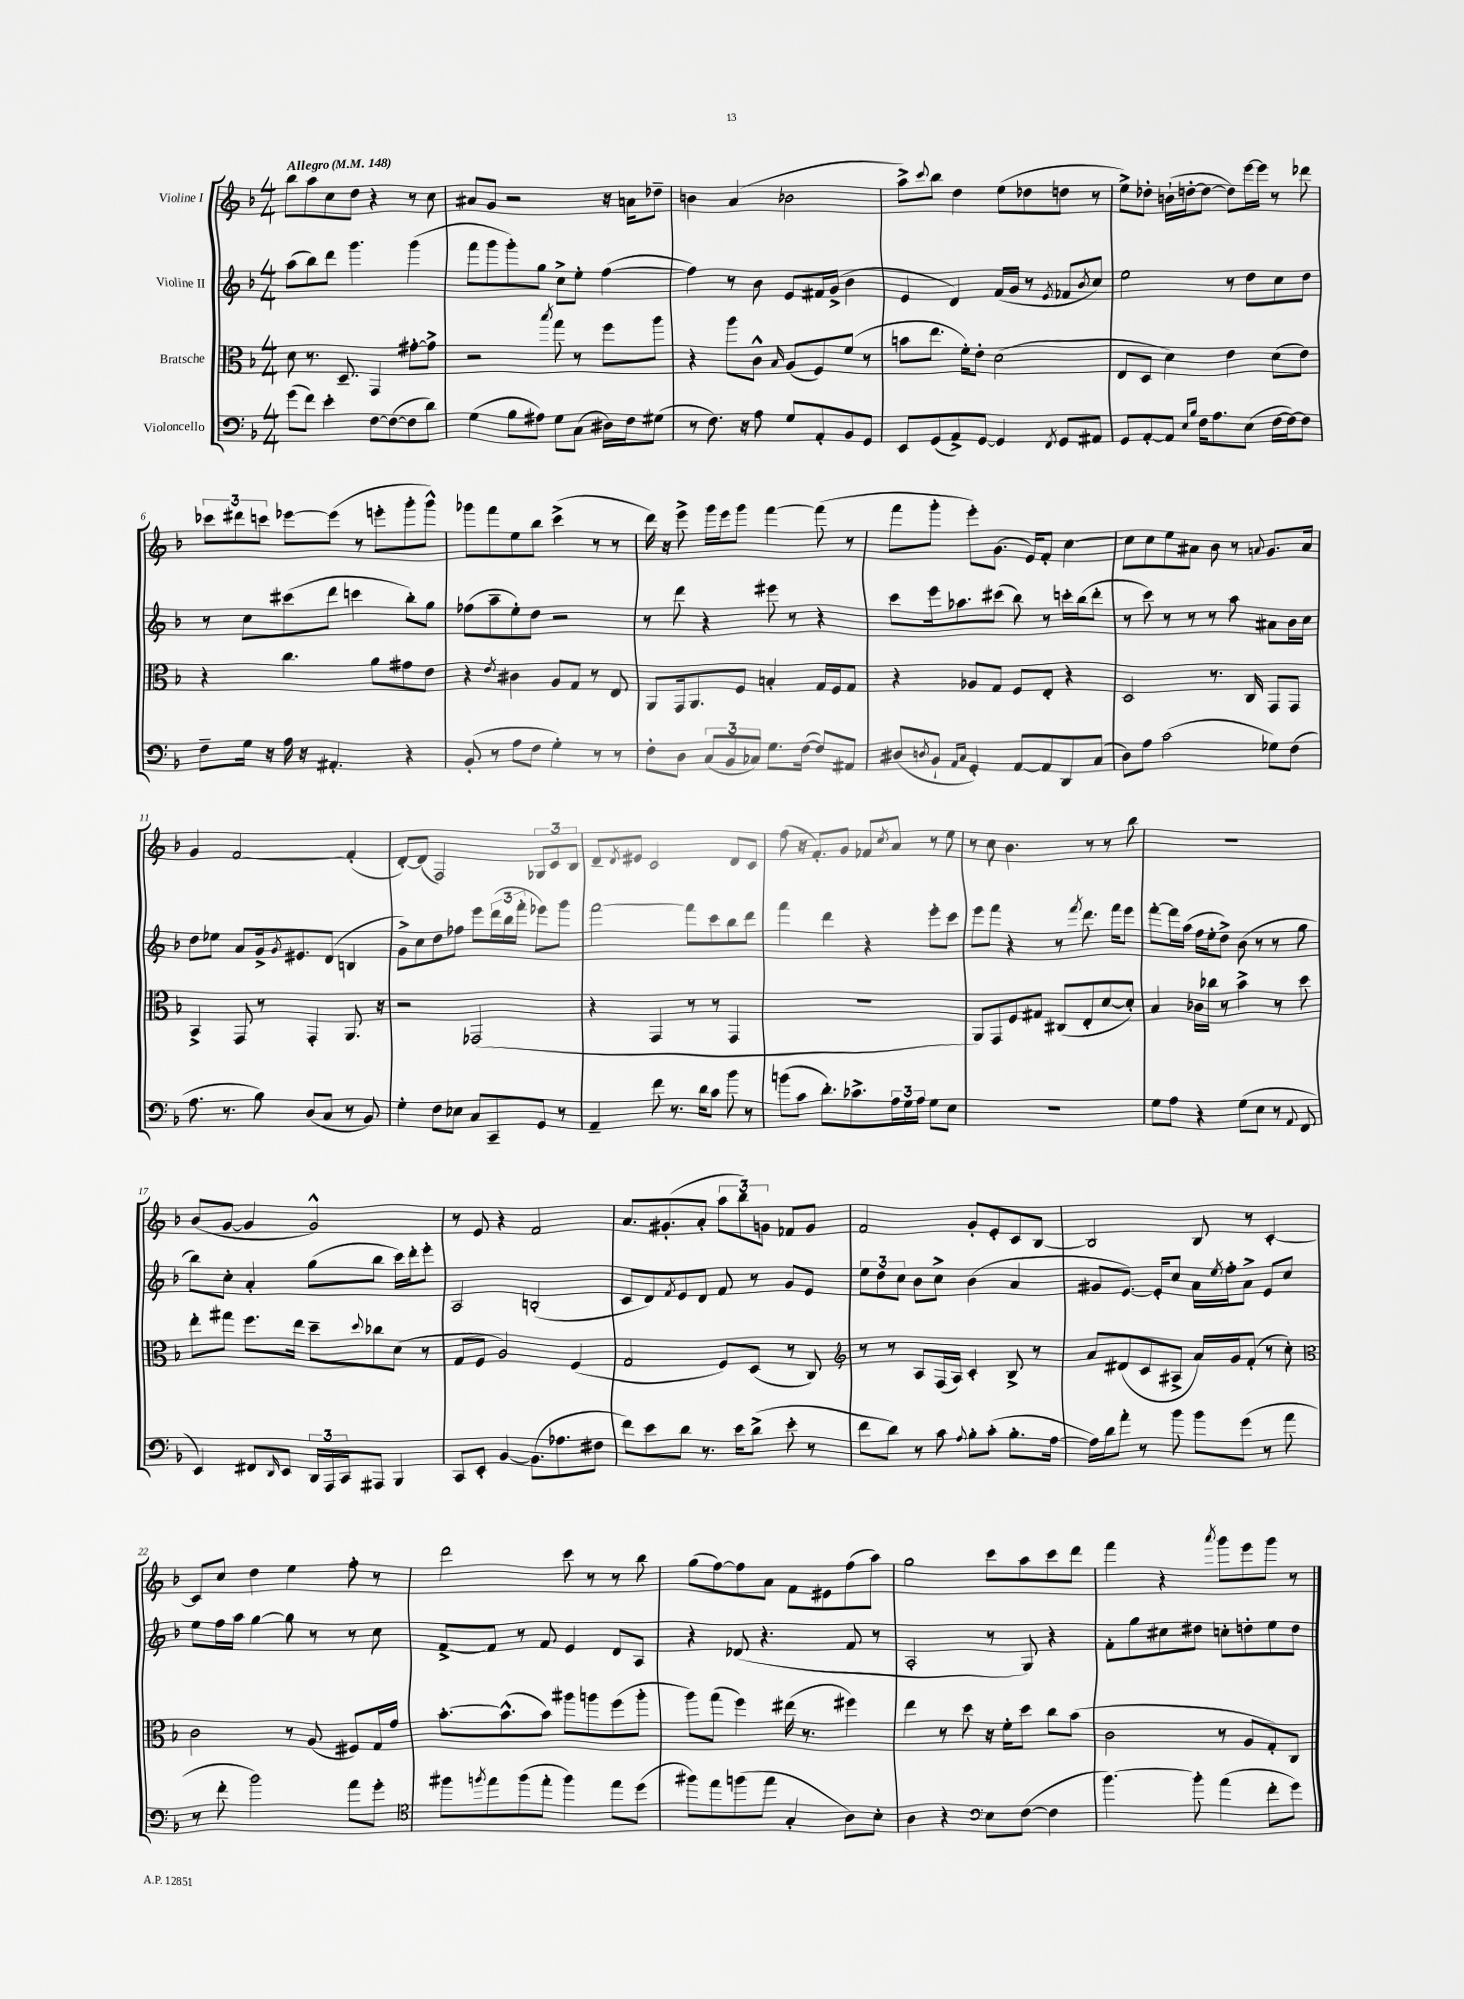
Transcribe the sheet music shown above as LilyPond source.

<<
\new StaffGroup <<
\new Staff = "s0" \with { instrumentName = "Violine I" } {
    \clef treble \key f \major \numericTimeSignature \time 4/4 \tempo "Allegro" 4 = 148
    bes''8 a''8 c''8 d''8 r4 r8 c''8 |
    ais'8 g'8 r2 r16 a'16 des''8-- |
    b'4 a'4( bes'2 |
    a''8->) \appoggiatura { c'''8 } bes''8 d''4 e''8( des''8 d''8 r8 |
    e''8->) des''8-. b'16-!( d''16~-. d''8~ d''8) e'''16~ e'''16 r8 des'''8 |
    \tuplet 3/2 { ces'''8 dis'''8 c'''8 } ees'''8~ ees'''8( r8 e'''8-. g'''8-. g'''8-^) |
    ges'''8 f'''8 e''8 bes''8 c'''4->( r8 r8 |
    d'''16) r16 e'''8-> g'''16 e'''16 g'''8 f'''4~ f'''8( r8 |
    f'''8 g'''8-. e'''8-.) g'8.( e'16) f'8-. c''4~ |
    c''8 c''8 e''8 ais'8 bes'8 r8 \appoggiatura { a'8 } g'8. a'16 |
    g'4 f'2~ f'4-.( |
    d'8~-.) d'8( f2) \tuplet 3/2 { ges8 c'8 bes8 } |
    d'8-- \acciaccatura { d'8 } eis'8 c'2 d'8 c'8 |
    f''8( r16 f'8.-.) g'8 fes'8 \acciaccatura { c''8 } a'8 r8 e''8 |
    r8 c''8 bes'4. r8 r8 bes''8 |
    R1 |
    bes'8( g'8~ g'4 g'2-^) |
    r8 e'8 r4 f'2 |
    a'8. gis'8.-.( a'8-. \tuplet 3/2 { a''8 bes''8) g'8 } fes'8 g'8 |
    f'2 g'8-. e'8-. c'8 bes8~ |
    bes2 bes8 r8 c'4~-. |
    c'8 c''8 d''4 e''4 f''8-. r8 |
    d'''2 c'''8 r8 r8 bes''8 |
    g''8( f''8~) f''8 a'8 f'8 eis'8 f''8( a''8) |
    g''2 c'''8 a''8 c'''8 d'''8 |
    f'''4 r4 \acciaccatura { a'''8 } g'''8 e'''8 g'''8 r8 \bar "|." |
}
\new Staff = "s1" \with { instrumentName = "Violine II" } {
    \clef treble \key f \major \numericTimeSignature \time 4/4
    a''8( bes''8) d'''8 g'''4. g'''4( |
    f'''8 g'''8 g'''8-.) g''8 c''8-> e''8-. f''4~( |
    f''4) r8 bes'8 e'8 fis'16 g'16->( bes'4 |
    e'4 d'4) f'16( g'16 r8 \acciaccatura { e'8 } fes'8 \acciaccatura { bes'8 } c''8) |
    e''2 r8 d''8 c''8 d''8 |
    r8 c''8 cis'''8( d'''8 c'''4 bes''8-.) g''8 |
    fes''8( a''8-- e''8-.) d''8 r2 |
    r8 d'''8 r4 eis'''8 r8 r4 |
    c'''8 e'''16 aes''8. cis'''8( bes''8) r8 c'''16-. bes''16( d'''8-. |
    r8 c'''8) r8 r8 r8 a''8 ais'8 bes'16 c''16 |
    d''8 ees''8 a'8 g'16-> \acciaccatura { g'8 } eis'8. d'8( b4 |
    g'8->) c''8 d''8 fes''8 e'''8 \tuplet 3/2 { d'''16( bes''16 f'''16-. } ees'''8) g'''8 |
    f'''2~ f'''8 c'''8 bes''8 d'''8 |
    f'''4 d'''4 r4 e'''8-. c'''8 |
    e'''8 f'''8 r4 r8 \acciaccatura { f'''8 } d'''8. f'''16 e'''8 |
    f'''8~-. f'''16 a''16( f''16 e''16-. d''8->) bes'8( r8 r8 g''8 |
    bes''8) c''8-. a'4-. g''8( bes''8 c'''16) d'''16-. e'''8-. |
    a2 b2-.( |
    c'8 d'8) \acciaccatura { f'8 } e'8 d'8 f'8 r8 g'8 e'8 |
    \tuplet 3/2 { e''8 d''8 c''8 } bes'8 c''8-> bes'4( a'4 |
    gis'8 e'8.~) e'16-. c''8 a'16 \acciaccatura { e''8 } f''16-. a'8-> e'8 c''8 |
    e''8 f''16 a''16 g''4~ g''8 r8 r8 c''8 |
    f'8~-> f'8 r8 f'8 e'4 d'8 a8 |
    r4 des'8( r4. f'8 r8 |
    a2-. r8 g8) r4 |
    f'8-. g''8 cis''8 dis''8 c''8-. d''8-. e''8 d''8 \bar "|." |
}
\new Staff = "s2" \with { instrumentName = "Bratsche" } {
    \clef alto \key f \major \numericTimeSignature \time 4/4
    d'8 r8. d8.-- g,4 gis'8~-. gis'8-> |
    r2 \acciaccatura { bes''8 } g''8 r8 f''8 a''8 |
    r4 a''8 c'8-^ \grace { bes16 } a8( f8) f'8( r8 |
    b'8 e''8. f'16-.) e'8-. d'2( |
    e8 d8 d'4) e'4 d'8( e'8) |
    r4 c''4. a'8 gis'8 e'8 |
    r4 \acciaccatura { e'8 } cis'4 a8 g8 r8 e8 |
    a,8 g,16 a,8. f8 b4-. g16 f16 g8 |
    r4 aes8 g8 f8 e8-. r4 |
    d2 r8. c16 g,8 g,8 |
    bes,4-> g,8 r8 g,4-. a,8. r16 |
    r2 ges,2( |
    r4 g,4 r8 r8 g,4 |
    R1 |
    a,8) g,8 f8 gis8 cis8( e8-. d'8~ d'8-.) |
    bes4 ces'16 ces''16 r8 bes'4-> r8 d''8 |
    e''8-. gis''8 f''8. e''16 d''8-- \appoggiatura { d''8 } ces''8 d'8( r8 |
    g8 f8 a2) f4( |
    g2 f8) d8( r8 c8) |
    \clef treble r8 r8 a8 f16( a16) c'4-. bes8-> r8 |
    a'8 dis'8( c'8 ais8-> a'16) g'16 f'8-.( r8 c''8-.) |
    \clef alto c'2 r8 a8( fis8) g16 g'16 |
    bes'8.~-. bes'8.-^( bes'8) ais''8 a''8 f''8( a''8-. |
    a''8) g''8( f''4) eis''16( r8. fis''4) |
    e''4 r8 d''8 r16 f'16-. d''8 c''8 bes'8( |
    c'2 r8 a8 g8-.) c8 \bar "|." |
}
\new Staff = "s3" \with { instrumentName = "Violoncello" } {
    \clef bass \key f \major \numericTimeSignature \time 4/4
    g'8( f'8) e'4-. f8~ f8~( f8 d'8) |
    g4( bes8 ais8) g8 c8( dis16) f16 gis8( |
    r8 f8.) r16 a8 g8 a,8-. bes,8 g,8 |
    e,8 g,8( a,8->) g,8~ g,4 \acciaccatura { f,8 } g,8 ais,8 |
    g,8 a,8~-. a,8 \grace { e16 bes16 } f16 a8. e8( f16~ f16~) f8 |
    f8-- g16 r16 a16 r16 ais,4.-. r4 |
    bes,8-.( r8 a8 f8 g4-.) r8 r8 |
    f8-. d8 \tuplet 3/2 { c8( bes,8 ces8) } g8. f16~( f8) ais,8 |
    dis8( \acciaccatura { d8 } bes,8-! \grace { a,16 c16 } g,4-.) a,8~ a,8 d,8 c8( |
    d8) a8 c'2( ges8) f8( |
    a8. r8. bes8) d8( c8 r8 bes,8) |
    g4-. f8 ees8 c8 c,8-- g,8 r8 |
    a,4-- f'8 r8. d'16 c'8 bes'8 r8 |
    b'8( c'8 d'8.-.) ces'8.-> \tuplet 3/2 { a16 g16 a16 } g8 e8 |
    R1 |
    g8 a8 r4 g8( e8 r8 \appoggiatura { a,8 } f,8 |
    e,4) fis,8 \grace { d,16 } e,8 \tuplet 3/2 { d,16 a,,16 c,16 } ais,,8 bes,,4 |
    c,8 e,8-. bes,4~ bes,8.( aes8. fis8 |
    f'8) e'8 d'8 r8. e'16 d'8->( e'8-. r8 |
    f'8 d'8) r8 c'8 \appoggiatura { a8 } bes8-. c'8-.( bes8.-. a16~ |
    a16) d'16 a'8-. r8 bes'8 bes'8 g'8( r8 a'8 |
    r8 f'8-. bes'2) a'8 g'8-. |
    \clef tenor fis''8 \acciaccatura { f''8 } e''8 f''8( e''8-. f''4) e''8 d''8( |
    fis''8) e''8 f''8( e''8 g4-. a8) bes8-. |
    a4 r4 \clef bass e8 f8~( f4 |
    bes'4.~) bes'8-. a'4( f'8-. g'8) \bar "|." |
}
>>
>>
